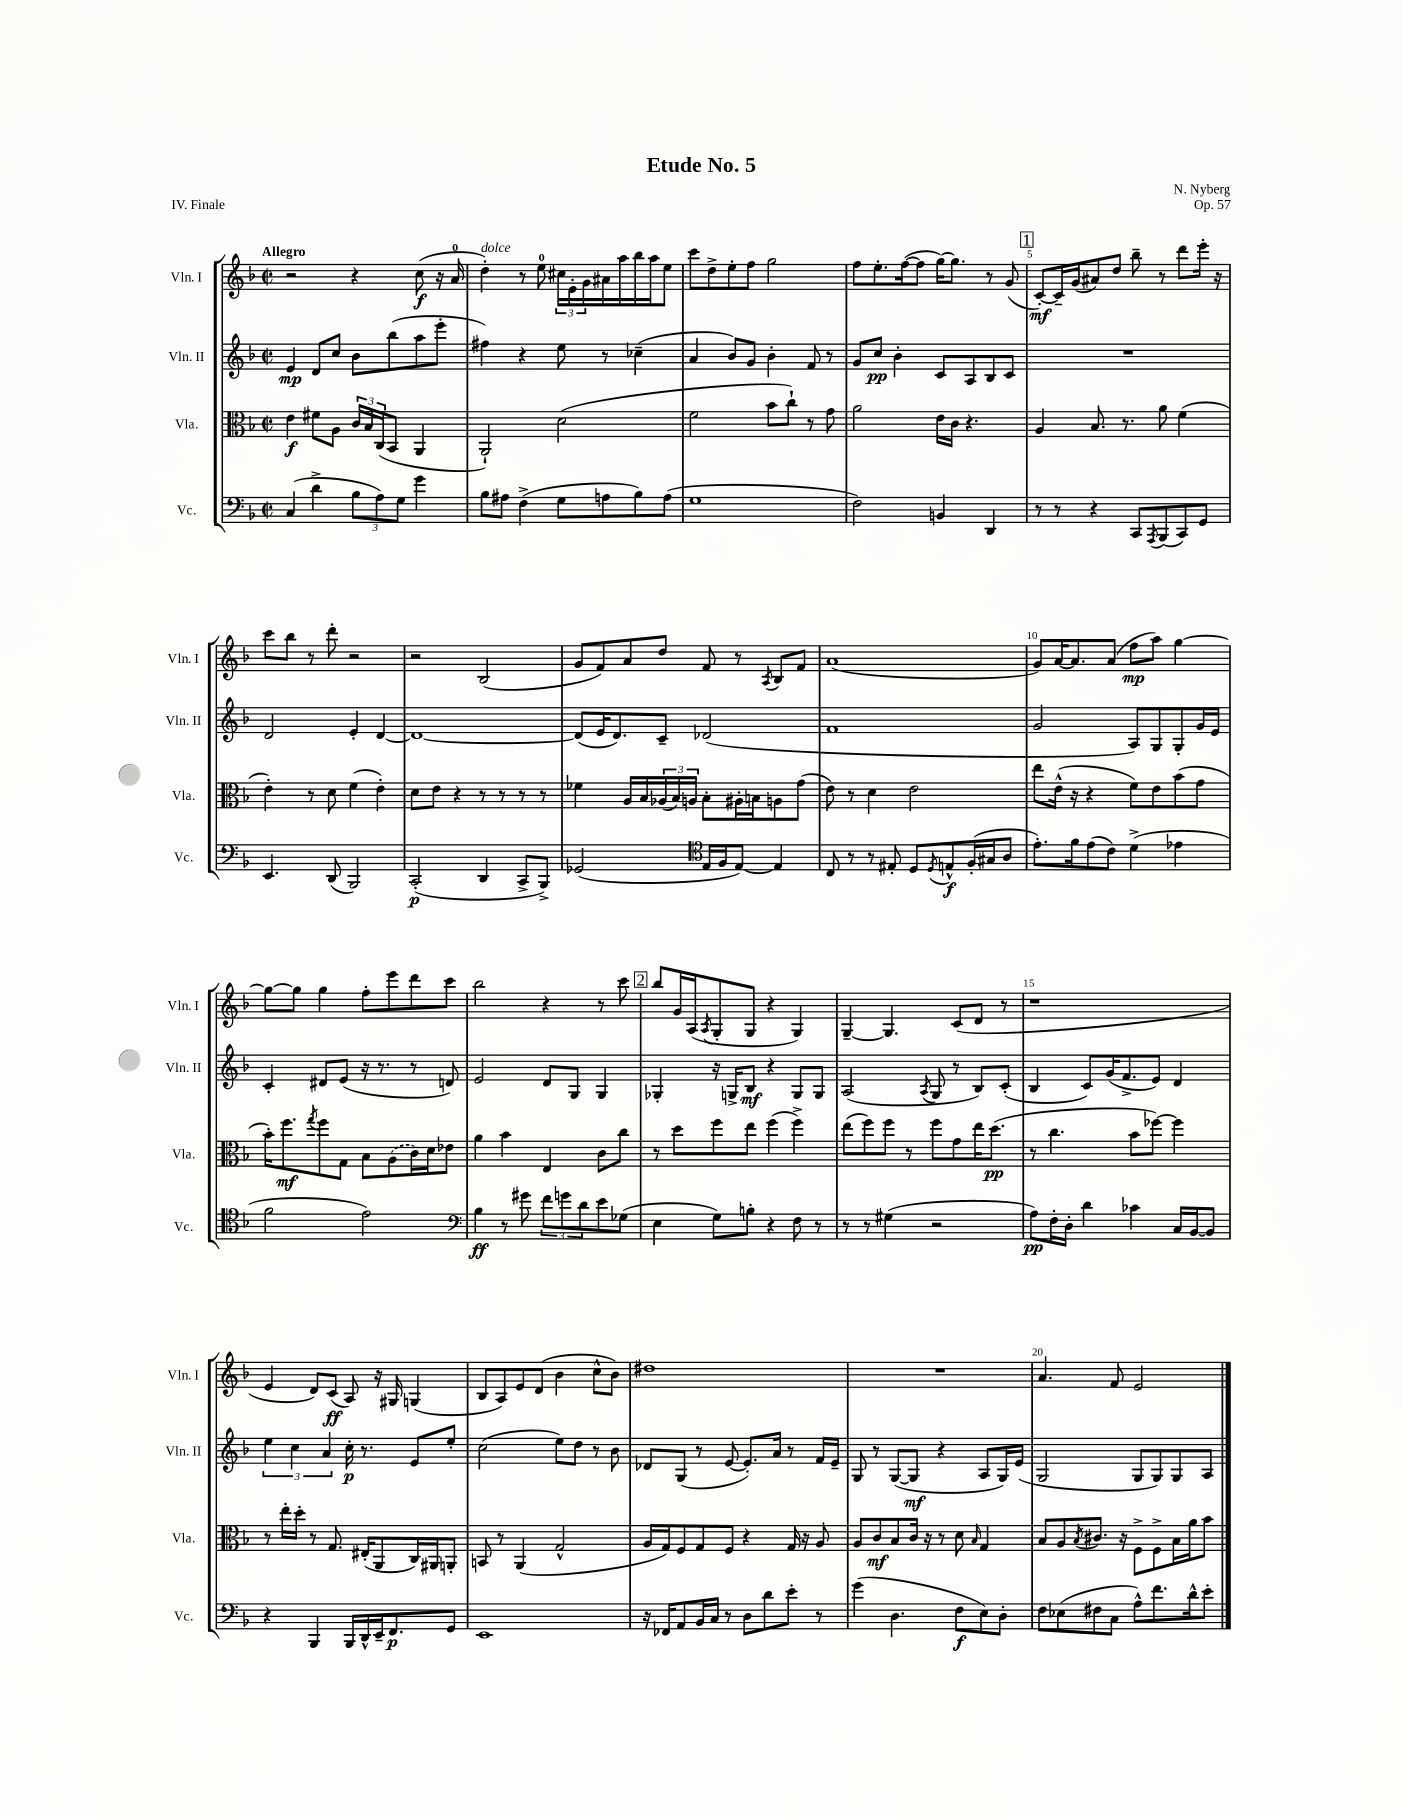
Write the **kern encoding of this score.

**kern	**dynam	**kern	**dynam	**kern	**dynam	**kern	**dynam
*part4	*part4	*part3	*part3	*part2	*part2	*part1	*part1
*staff4	*staff4	*staff3	*staff3	*staff2	*staff2	*staff1	*staff1
*I"Vc.	*	*I"Vla.	*	*I"Vln. II	*	*I"Vln. I	*
*I'Vc.	*	*I'Vla.	*	*I'Vln. II	*	*I'Vln. I	*
*clefF4	*	*clefC3	*	*clefG2	*	*clefG2	*
*k[b-]	*	*k[b-]	*	*k[b-]	*	*k[b-]	*
*M2/2	*	*M2/2	*	*M2/2	*	*M2/2	*
*met(c|)	*	*met(c|)	*	*met(c|)	*	*met(c|)	*
=1	=1	=1	=1	=1	=1	=1	=1
!	!	!	!	!	!	!LO:TX:a:B:t=Allegro	!
(4C/	.	4e\	f	4e/	mp	2r	.
4d^\	.	8f#X\L	.	8d/L	.	.	.
.	.	8A\J	.	8cc/J	.	.	.
12B-\L	.	24c/LL	.	8b-\L	.	4r	.
.	.	24B-/	.	.	.	.	.
12A\)	.	(24C/J	.	.	.	.	.
.	.	8BB-/J	.	(8bb-\	.	.	.
12G\J	.	.	.	.	.	.	.
4g\	.	4AA/	.	8aa\	.	(8cc\	f
.	.	.	.	8eee'\J	.	16r	.
.	.	.	.	.	.	16a/	.
=2	=2	=2	=2	=2	=2	=2	=2
!	!	!	!	!	!	!LO:TX:a:i:t=dolce	!
8B-\L	.	2AA`/)	.	4ff#X\)	.	4dd'\)	.
8A#X\J	.	.	.	.	.	.	.
(4F^\	.	.	.	4r	.	8r	.
.	.	.	.	.	.	8ee\	.
8G\L	.	(2d\	.	8ee\	.	24cc#X\LL	.
.	.	.	.	.	.	24e'\	.
.	.	.	.	.	.	24g\	.
8An\	.	.	.	8r	.	16a#X\	.
.	.	.	.	.	.	16aa\	.
8B-\)	.	.	.	(4cc-X~\	.	16bb-\	.
.	.	.	.	.	.	16aa\J	.
(8A\J	.	.	.	.	.	8ee\J	.
=3	=3	=3	=3	=3	=3	=3	=3
1G	.	2f\	.	4a/	.	8ccc\L	.
.	.	.	.	.	.	8dd^\	.
.	.	.	.	8b-/L)	.	8ee'\	.
.	.	.	.	8g/J	.	8ff\J	.
.	.	8b-\L	.	4b-'\	.	2gg\	.
.	.	8cc`\J)	.	.	.	.	.
.	.	8r	.	8f/	.	.	.
.	.	8g\	.	8r	.	.	.
=4	=4	=4	=4	=4	=4	=4	=4
2F\)	.	2a\	.	8g/L	.	8ff\L	.
.	.	.	.	8cc/J	pp	8.ee'\	.
.	.	.	.	4b-'\	.	.	.
.	.	.	.	.	.	([16ff\k	.
.	.	.	.	.	.	8ff\J]	.
4BBn/	.	16e\LL	.	8c/L	.	[16gg\KL)	.
.	.	16c\JJ	.	.	.	8.gg\J]	.
.	.	4.r	.	8A/	.	.	.
4DD/	.	.	.	8B-/	.	8r	.
.	.	.	.	8c/J	.	(8g/	.
!!LO:REH:place=s1:t=1
=5	=5	=5	=5	=5	=5	=5	=5
8r	.	4A/	.	1r	.	[8c'/L)	mf
8r	.	.	.	.	.	16c~/L]	.
.	.	.	.	.	.	(16g/J	.
4r	.	8.B-/	.	.	.	8a#X/)	.
.	.	.	.	.	.	8dd/J	.
.	.	8.r	.	.	.	.	.
8CC/L	.	.	.	.	.	8bb-~\	.
8qAAA/	.	.	.	.	.	.	.
(8BBB-/	.	8a\	.	.	.	8r	.
8CC/)	.	(4f\	.	.	.	8ddd\L	.
8GG/J	.	.	.	.	.	16eee'\Jk	.
.	.	.	.	.	.	16r	.
!!LO:LB:g=z
=6	=6	=6	=6	=6	=6	=6	=6
4.EE/	.	4e'\)	.	2d/	.	8ccc\L	.
.	.	.	.	.	.	8bb-\J	.
.	.	8r	.	.	.	8r	.
(8DD/	.	8d\	.	.	.	8ddd'\	.
2BBB-/)	.	(4f\	.	4e'/	.	2r	.
.	.	4e'\)	.	[4d/	.	.	.
=7	=7	=7	=7	=7	=7	=7	=7
(2CC'/	p	8d\L	.	1d_	.	2r	.
.	.	8e\J	.	.	.	.	.
.	.	4r	.	.	.	.	.
4DD/	.	8r	.	.	.	(2B-/	.
.	.	8r	.	.	.	.	.
8CC^/L	.	8r	.	.	.	.	.
8BBB-^/J)	.	8r	.	.	.	.	.
=8	=8	=8	=8	=8	=8	=8	=8
(2GG-X/	.	4f-X\	.	(8d/L]	.	8g/L	.
.	.	.	.	16e/K	.	8f/)	.
.	.	.	.	8.d/)	.	.	.
.	.	16A/LL	.	.	.	8a/	.
.	.	16B-/	.	.	.	.	.
.	.	(24A-X/	.	8c~/J	.	8dd/J	.
.	.	24B-/)	.	.	.	.	.
.	.	24An/JJ	.	.	.	.	.
*clefC4	*	*	*	*	*	*	*
16E/LL	.	8B-'\L	.	(2d-X/	.	8f/	.
16F/J	.	.	.	.	.	.	.
[8E/J)	.	16A#X'\L	.	.	.	8r	.
.	.	16Bn\J	.	.	.	.	.
.	.	.	.	.	.	8qA/	.
4E/]	.	8An\	.	.	.	8B-/L	.
.	.	(8g\J	.	.	.	8f/J	.
=9	=9	=9	=9	=9	=9	=9	=9
8C/	.	8e\)	.	1f	.	(1a	.
8r	.	8r	.	.	.	.	.
8r	.	4d\	.	.	.	.	.
8E#X'/	.	.	.	.	.	.	.
8D/L	.	2e\	.	.	.	.	.
8qD/	.	.	.	.	.	.	.
8En^^/	f	.	.	.	.	.	.
(16F'/L	.	.	.	.	.	.	.
16G#X/J	.	.	.	.	.	.	.
8A/J	.	.	.	.	.	.	.
=10	=10	=10	=10	=10	=10	=10	=10
8.e'\L)	.	8ee\L	.	2g/	.	8g/L)	.
.	.	(16e^^\Jk	.	.	.	[16a/K	.
16f\k	.	16r	.	.	.	8.a/]	.
(8e\	.	4r	.	.	.	.	.
8c\J)	.	.	.	.	.	(8a/J	.
(4d^\	.	8f\L)	.	8A/L)	.	8ff\L	mp
.	.	8e\	.	8G/	.	8aa\J)	.
4e-X\	.	(8b-\	.	8G'/	.	[4gg\	.
.	.	8g\J	.	16g/L	.	.	.
.	.	.	.	16e/JJ	.	.	.
!!LO:LB:g=z
=11	=11	=11	=11	=11	=11	=11	=11
2f\	.	16b-'\KL)	.	4c'/	.	8gg\L_	.
.	.	8.ff\	mf	.	.	.	.
.	.	.	.	.	.	8gg\J]	.
.	.	8qgg/	.	.	.	.	.
.	.	8ff\	.	8d#X/L	.	4gg\	.
.	.	8G\J	.	(8e/J	.	.	.
2e\)	.	8B-\L	.	16r	.	8ff'\L	.
.	.	.	.	8.r	.	.	.
.	.	(8A\	.	.	.	8eee\	.
.	.	16c\L)	.	8r	.	8ddd\	.
.	.	16d\J	.	.	.	.	.
.	.	8e-X\J	.	8dn/)	.	8ccc\J	.
=12	=12	=12	=12	=12	=12	=12	=12
*clefF4	*	*	*	*	*	*	*
4B-\	ff	4a\	.	2e/	.	2bb-\	.
8r	.	4b-\	.	.	.	.	.
8g#X\	.	.	.	.	.	.	.
12f\L	.	4E/	.	8d/L	.	4r	.
12gn\	.	.	.	.	.	.	.
.	.	.	.	8G/J	.	.	.
12d\	.	.	.	.	.	.	.
8e\	.	8c\L	.	4G/	.	8r	.
(8G-X\J	.	8cc\J	.	.	.	8ccc\	.
!!LO:REH:place=s1:t=2
=13	=13	=13	=13	=13	=13	=13	=13
4E\	.	8r	.	4G-X'/	.	8bb-/L	.
.	.	8dd\L	.	.	.	16g/L	.
.	.	.	.	.	.	(16A/J	.
.	.	.	.	.	.	8qA/	.
8G\L)	.	8ff\	.	16r	.	8G'/	.
.	.	.	.	16Gn^/KL	.	.	.
8Bn'\J	.	8ee\J	.	8B-/J	mf	8G/J	.
4r	.	(4ff\	.	4r	.	4r	.
8F\	.	4ff^\)	.	8G/L	.	4G/)	.
8r	.	.	.	8G/J	.	.	.
=14	=14	=14	=14	=14	=14	=14	=14
8r	.	(8ee\L	.	(2A/	.	[4G~/	.
8r	.	8ff\)	.	.	.	.	.
(4G#X\	.	8ff\J	.	.	.	4.G/]	.
.	.	8r	.	.	.	.	.
.	.	.	.	8qA/	.	.	.
2r	.	8ff\L	.	8G/	.	.	.
.	.	8g\	.	8r	.	(8c/L	.
.	.	16ee\K	.	8B-/L)	.	8d/J	.
.	.	(8.dd\J	pp	.	.	.	.
.	.	.	.	(8c'/J	.	8r	.
=15	=15	=15	=15	=15	=15	=15	=15
8A\L)	pp	8r	.	4B-/	.	1r	.
16F'\L	.	4.cc\	.	.	.	.	.
16D'\JJ	.	.	.	.	.	.	.
4d\	.	.	.	8c/L)	.	.	.
.	.	.	.	(16g/K	.	.	.
.	.	.	.	8.f^/	.	.	.
4c-X\	.	8b-\L	.	.	.	.	.
.	.	[8ff-X\J)	.	8e/J)	.	.	.
16C/LL	.	4ff-\]	.	4d/	.	.	.
[16BB-/J	.	.	.	.	.	.	.
8BB-/J]	.	.	.	.	.	.	.
!!LO:LB:g=z
=16	=16	=16	=16	=16	=16	=16	=16
4r	.	8r	.	6ee\	.	4e/	.
.	.	16ee'\LL	.	.	.	.	.
.	.	.	.	6cc\	.	.	.
.	.	16dd'\JJ	.	.	.	.	.
4BBB-/	.	8r	.	.	.	8d/L)	.
.	.	.	.	6a/	.	.	.
.	.	8.G/	.	.	.	(8c/J	ff
16BBB-/LL	.	.	.	16cc'\	p	8A/)	.
16DD^^/	.	(16E#X'/KL	.	8.r	.	.	.
16EE~/J	.	8AA/	.	.	.	16r	.
8.FF/	p	.	.	.	.	16G#X/	.
.	.	16C/L)	.	8e/L	.	(4Gn/	.
.	.	16AA#X/J	.	.	.	.	.
8GG/J	.	8AAn'/J	.	8ee'/J	.	.	.
=17	=17	=17	=17	=17	=17	=17	=17
1EE	.	8BBn/	.	(2cc\	.	8B-/L	.
.	.	8r	.	.	.	8A/)	.
.	.	(4AA/	.	.	.	8e/	.
.	.	.	.	.	.	(8d/J	.
.	.	2G^^/	.	8ee\L)	.	4b-\	.
.	.	.	.	8dd\J	.	.	.
.	.	.	.	8r	.	8cc^^\L	.
.	.	.	.	8b-\	.	8b-\J)	.
=18	=18	=18	=18	=18	=18	=18	=18
16r	.	16A/LL	.	8d-X/L	.	1dd#X	.
16FF-X/KL	.	16G/J)	.	.	.	.	.
8AA/	.	8F/	.	(8G/J	.	.	.
16BB-/L	.	8G/	.	8r	.	.	.
16C/JJ	.	.	.	.	.	.	.
8r	.	8F/J	.	[8e/	.	.	.
8D\L	.	4r	.	8.e'/L])	.	.	.
8d\	.	.	.	.	.	.	.
.	.	.	.	16a/Jk	.	.	.
8e'\J	.	16G/	.	8r	.	.	.
.	.	16r	.	.	.	.	.
8r	.	8A/	.	16f/LL	.	.	.
.	.	.	.	16e~/JJ	.	.	.
=19	=19	=19	=19	=19	=19	=19	=19
(4g\	.	8A/L	.	8G/	.	1r	.
.	.	8c/	mf	8r	.	.	.
4.D\	.	8B-/	.	([8G/L	.	.	.
.	.	16c/Jk	.	8G/J]	mf	.	.
.	.	16r	.	.	.	.	.
.	.	8r	.	4r	.	.	.
8F\L	f	8d\	.	.	.	.	.
.	.	16qqB-/	.	.	.	.	.
8E\)	.	4G/	.	8A/L	.	.	.
8D'\J	.	.	.	16G/L)	.	.	.
.	.	.	.	(16e/JJ	.	.	.
=20	=20	=20	=20	=20	=20	=20	=20
8F\L	.	8B-/L	.	2G/	.	4.a/	.
(8E-X\	.	8A/	.	.	.	.	.
.	.	8qB-/	.	.	.	.	.
8F#X\	.	8.c#X/J	.	.	.	.	.
8C\J	.	.	.	.	.	8f/	.
.	.	16r	.	.	.	.	.
8A^^\L)	.	8F^\L	.	8G/L	.	2e/	.
8.f\	.	8F^\	.	8G/)	.	.	.
.	.	16B-\L	.	8G/	.	.	.
16d^^\k	.	16a\J	.	.	.	.	.
8e'\J	.	8b-\J	.	8A/J	.	.	.
==	==	==	==	==	==	==	==
*-	*-	*-	*-	*-	*-	*-	*-
